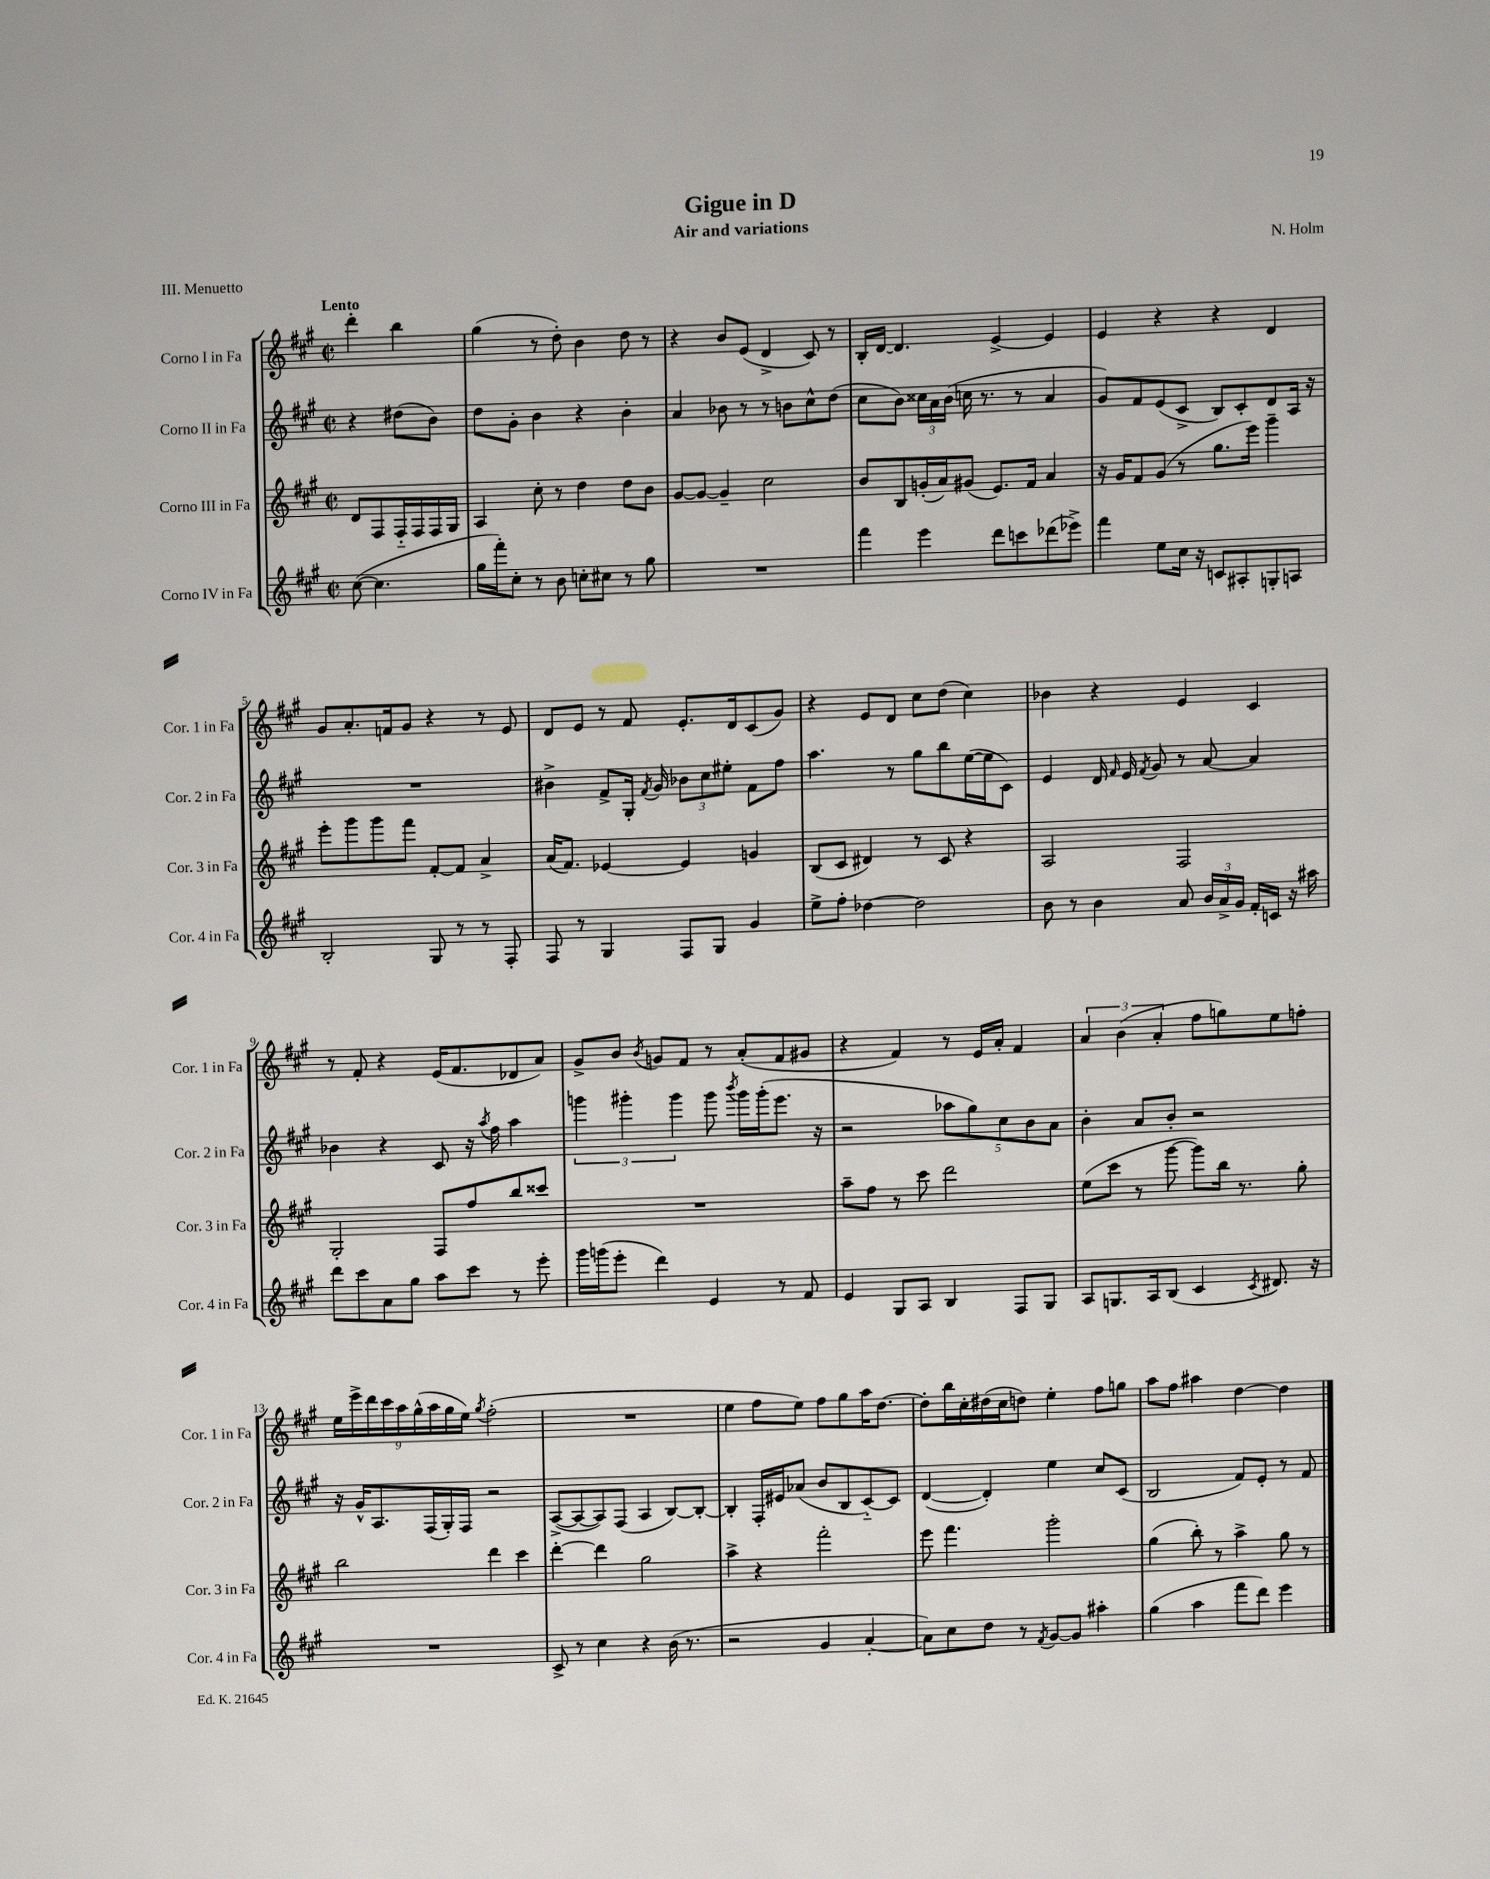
\header { title = "Gigue in D" composer = "N. Holm" subtitle = "Air and variations" piece = "III. Menuetto" }
<<
\new StaffGroup <<
\new Staff = "s0" \with { instrumentName = "Corno I in Fa" shortInstrumentName = "Cor. 1 in Fa" } {
    \clef treble \key a \major \defaultTimeSignature \time 2/2 \partial 2 \tempo "Lento"
    \autoBeamOff d'''4-. b''4 |
    gis''4( r8 d''8-.) b'4 d''8 r8 |
    r4 b'8[ e'8]( d'4-> cis'8) r8 |
    b16[-. d'16]~ d'4. e'4~-> e'4 |
    e'4 r4 r4 d'4 |
    gis'8[ a'8.-. f'16 gis'8] r4 r8 e'8 |
    d'8[ e'8] r8 fis'8 e'8.[-. d'16 cis'8( gis'8]) |
    r4 e'8[ d'8] cis''8[ d''8]( cis''4) |
    bes'4 r4 e'4 cis'4 |
    r8 fis'8-. r4 e'16[( fis'8. des'8 a'8]) |
    gis'8[-> b'8] \acciaccatura { b'8 } g'8[ fis'8] r8 a'8[-.( fis'8 gis'8] |
    r4 fis'4) r8 e'16[ a'16]-. fis'4 |
    \tuplet 3/2 { a'4 b'4( a'4-. } fis''8[ g''8) e''8 f''8]-. |
    \tuplet 9/8 { e''16[ e'''16-> d'''16 cis'''16 a''16 gis''16-^( a''16 gis''16 e''16]) } \acciaccatura { gis''8 } fis''2-.( |
    R1 |
    e''4 fis''8[ e''8]) fis''8[ gis''8 a''16 d''8.]~ |
    d''8[-. b''16 cis''16-. dis''16( cis''16 d''8]) e''4-. fis''8[ g''8] |
    a''8[ fis''8] ais''4 d''4~ d''4 \bar "|." |
}
\new Staff = "s1" \with { instrumentName = "Corno II in Fa" shortInstrumentName = "Cor. 2 in Fa" } {
    \clef treble \key a \major \defaultTimeSignature \time 2/2 \partial 2
    \autoBeamOff r4 dis''8[( b'8]) |
    d''8[ gis'8]-. b'4 r4 b'4-. |
    a'4 bes'8 r8 r8 b'8[ cis''8-^ d''8]( |
    cis''8[ b'8]) \tuplet 3/2 { cisis''16[ a'16 b'16]( } c''16 r8. r8 a'4 |
    gis'8[) fis'8 e'8( cis'8]-> b8[) cis'8-. d'8 a16] r16 |
    R1 |
    bis'4-> fis'8[-> gis16]-. \acciaccatura { fis'8 } gis'16 \tuplet 3/2 { bes'8[ cis''8 eis''8]-. } fis'8[ fis''8] |
    a''4. r8 gis''8[ b''8 e''16~( e''16 cis'8]) |
    e'4 d'16 \grace { fis'16 } e'16 \acciaccatura { fis'8 } gis'8 r8 a'8~ a'4 |
    bes'4 r4 cis'8 r16 \acciaccatura { a''8 } fis''16 a''4 |
    \tuplet 3/2 { g'''4 gis'''4-. gis'''4 } gis'''8 \acciaccatura { b'''8 } gis'''16[ gis'''16-.( e'''8.] r16 |
    r2 \tuplet 5/4 { aes''8[ gis''8) cis''8 b'8 a'8] } |
    b'4-. a'8[ b'8]-. r2 |
    r16 gis'16[-^ a8. fis16( gis16-.) fis16] r2 |
    a8[~->( a8~ a8) fis8]( a4 b8[~) b8]~-. |
    b4-. fis16[-. eis'16 aes'8]( b'8[ b8 cis'8~-_) cis'8] |
    d'4~( d'4-.) e''4 cis''8[ cis'8]( |
    b2 fis'8[) e'8]-. r8 fis'8 \bar "|." |
}
\new Staff = "s2" \with { instrumentName = "Corno III in Fa" shortInstrumentName = "Cor. 3 in Fa" } {
    \clef treble \key a \major \defaultTimeSignature \time 2/2 \partial 2
    \autoBeamOff d'8[ fis8 fis16-_ fis16 fis16 gis16] |
    a4 cis''8-. r8 d''4 d''8[ b'8] |
    gis'8[~ gis'8]~ gis'4-- cis''2 |
    b'8[ b8 g'16-.( a'16) gis'8]( e'8.[) fis'16] a'4 |
    r16 gis'16[ fis'8 gis'8]( r8 gis''8.[ e'''16]) gis'''4-- |
    e'''8[-. gis'''8 gis'''8 fis'''8] fis'8[~-. fis'8] a'4-> |
    a'16[( fis'8.]) ees'4~ ees'4 g'4 |
    b8[( cis'8] dis'4) r8 cis'8 r4 |
    a2 fis2 |
    gis2-. fis8[ fis''8 b''8 cisis'''8] |
    R1 |
    a''8[-- fis''8] r8 cis'''8 d'''2 |
    e''8[( cis'''8] r8 gis'''8~ gis'''8[) b''16] r8. gis''8-. |
    b''2 d'''4 cis'''4 |
    d'''4~-. d'''4 gis''2 |
    a''4-> r4 fis'''2-. |
    e'''8 fis'''4. gis'''2-. |
    gis''4( b''8-.) r8 a''4-> gis''8 r8 \bar "|." |
}
\new Staff = "s3" \with { instrumentName = "Corno IV in Fa" shortInstrumentName = "Cor. 4 in Fa" } {
    \clef treble \key a \major \defaultTimeSignature \time 2/2 \partial 2
    \autoBeamOff cis''8~( cis''4. |
    gis''16[ fis'''16-.) cis''8]-. r8 b'8 c''8[-. cis''8] r8 gis''8 |
    R1 |
    fis'''4 e'''4 d'''8[ c'''8 des'''8( ees'''8]->) |
    fis'''4 e''8[ cis''16] r16 c'8[ ais8-. g8-. a8] |
    b2-. gis8 r8 r8 fis8-. |
    fis8 r8 gis4 fis8[ gis8] gis'4 |
    e''8[-> fis''8]-. des''4~ des''2 |
    b'8 r8 b'4 a'8 \tuplet 3/2 { b'16[ a'16-> gis'16] } fis'16[-. c'16] r16 ais''16 |
    d'''8[ cis'''8 a'8 gis''8] a''8[ cis'''8] r8 e'''8-. |
    gis'''16[ g'''16( e'''8]-. d'''4) e'4 r8 fis'8 |
    e'4 gis8[ a8] b4 fis8[ gis8] |
    a8[ g8. a16 b8]( cis'4 \acciaccatura { cis'8 } dis'8.) r16 |
    R1 |
    cis'8-> r8 cis''4 r4 b'16( r8. |
    r2 gis'4 a'4~-. |
    a'8[) cis''8 d''8] r8 \acciaccatura { fis'8 } gis'8[~ gis'8] ais''4-. |
    gis''4( a''4 fis'''8[ d'''8]) e'''4 \bar "|." |
}
>>
>>
